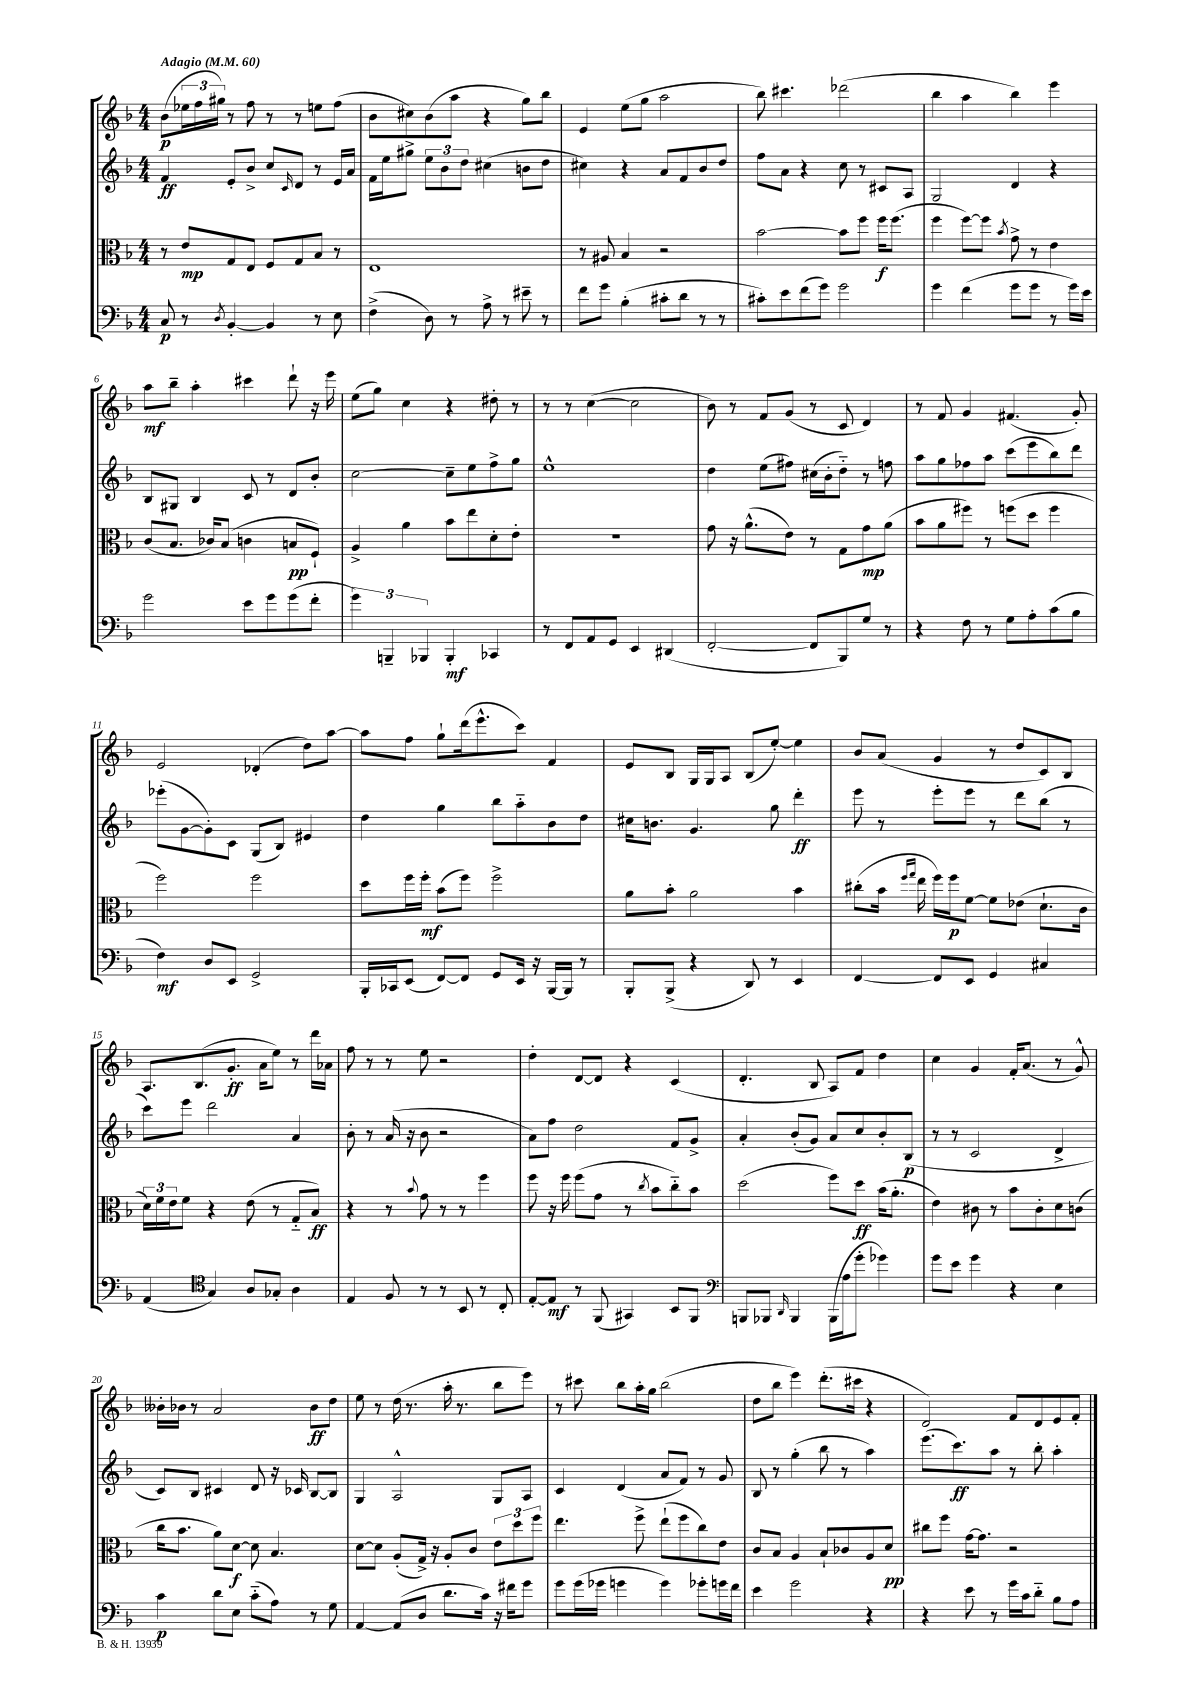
<<
\new StaffGroup <<
\new Staff = "s0" {
    \clef treble \key f \major \numericTimeSignature \time 4/4 \tempo "Adagio" 4 = 60
    bes'8\p( \tuplet 3/2 { ees''16 f''16 gis''16) } r8 f''8 r8 r8 e''8 f''8( |
    bes'8 cis''8) bes'8( a''8 r4 g''8) bes''8 |
    e'4 e''8( g''8 a''2 |
    bes''8) cis'''4. des'''2( |
    bes''4 a''4 bes''4) e'''4 |
    a''8\mf bes''8-- a''4-. cis'''4 d'''8-! r16 e'''16 |
    e''8( g''8) c''4 r4 dis''8-. r8 |
    r8 r8 c''4~( c''2 |
    bes'8) r8 f'8 g'8( r8 c'8 d'4) |
    r8 f'8 g'4 fis'4.( g'8-.) |
    e'2 des'4-.( d''8) a''8~ |
    a''8 f''8 g''8-! d'''16( e'''8.-^ c'''8) f'4 |
    e'8 bes8 g16 g16 a8 bes8( e''8~-.) e''4 |
    bes'8 a'8( g'4 r8 d''8 c'8) bes8 |
    a8. bes8.( g'8.-.\ff a'16 e''8) r8 d'''16 aes'16 |
    f''8 r8 r8 e''8 r2 |
    d''4-. d'8~ d'8 r4 c'4( |
    d'4.-. bes8 a8) f'8 d''4 |
    c''4 g'4 f'16-. a'8.( r8 g'8-^) |
    beses'16-. bes'16 r8 a'2 bes'8\ff d''8 |
    e''8 r8 d''16( r8. a''16-. r8. bes''8 e'''8) |
    r8 cis'''8 bes''8 a''16-. g''16 bes''2( |
    d''8 bes''8 e'''4) d'''8.-.( cis'''16 r4 |
    d'2) f'8 d'8 e'8 f'8-. \bar "|." |
}
\new Staff = "s1" {
    \clef treble \key f \major \numericTimeSignature \time 4/4
    f'4\ff e'8-. bes'8-> c''8 \grace { c'16 } d'8 r8 e'16 a'16 |
    f'16 e''16 gis''8-> \tuplet 3/2 { e''8 bes'8 d''8 } cis''4( b'8 d''8 |
    cis''4) r4 a'8 f'8 bes'8 d''8 |
    f''8 a'8 r4 c''8 r8 cis'8 a8 |
    g2 d'4 r4 |
    bes8 gis8 bes4 c'8 r8 d'8 bes'8-. |
    c''2~ c''8-- e''8 f''8-> g''8 |
    e''1-^ |
    d''4 e''8( fis''8) cis''16( bes'16-. d''8-_) r8 f''8 |
    a''8 g''8 fes''8 a''8 c'''8( e'''8 bes''8) d'''8 |
    ees'''8-.( g'8~ g'8-.) c'8 g8( bes8) eis'4 |
    d''4 g''4 bes''8 a''8-_ bes'8 d''8 |
    cis''16 b'8. g'4. g''8 d'''4-.\ff |
    e'''8 r8 e'''8-. e'''8 r8 d'''8 bes''8( r8 |
    c'''8) e'''8 d'''2 a'4 |
    bes'8-. r8 a'16( r16 bes'8 r2 |
    a'8) f''8 d''2 f'8 g'8-> |
    a'4-. bes'8-.( g'8) a'8 c''8 bes'8-. bes8\p( |
    r8 r8 c'2 d'4-> |
    c'8) bes8 cis'4 d'8 r16 ces'16 bes8~ bes8 |
    g4 a2-^ g8 a8 |
    c'4 d'4( a'8 f'8) r8 g'8 |
    bes8 r8 g''4-.( bes''8 r8 a''4) |
    e'''8.( c'''8.\ff) a''8 r8 bes''8-. a''4-. \bar "|." |
}
\new Staff = "s2" {
    \clef alto \key f \major \numericTimeSignature \time 4/4
    r8 e'8\mp g8 e8 f8 g8 bes8 r8 |
    e1 |
    r8 ais8 bes4 r2 |
    bes'2~ bes'8 f''8 f''16\f f''8.( |
    f''4 f''8~) f''8 \acciaccatura { bes'8 } g'8-> r8 e'4 |
    c'8( bes8. ces'16) bes8( c'4 b8\pp f8-!) |
    a4-> a'4 bes'8 e''8 d'8-. e'8-. |
    R1 |
    g'8 r16 a'8.-^( e'8) r8 g8 g'8\mp a'8( |
    bes'8 a'8 fis''8) r8 f''8( d''8 f''4 |
    f''2) f''2 |
    d''8 f''16 f''16-.\mf bes'8( f''8) f''2-> |
    a'8 bes'8-. a'2 bes'4 |
    cis''8-.( bes'16 \grace { f''16 g''16 } e''16 f''16) f''16\p f'8~ f'8 ees'8( d'8.-! c'16 |
    \tuplet 3/2 { d'16) f'16 e'16 } f'8 r4 e'8( r8 g8-_ bes8\ff) |
    r4 r8 \appoggiatura { bes'8 } g'8 r8 r8 f''4 |
    f''8 r16 f''16 f''8( g'8 r8 \acciaccatura { c''8 } bes'8 c''8-_) bes'8 |
    d''2( f''8) d''8\ff bes'16( a'8.-. |
    e'4) cis'8 r8 bes'8 cis'8-. d'8 c'8( |
    c''16 bes'8. a'8) d'8~\f d'8 bes4. |
    d'8~ d'8 a8-.( g16->) r16 a8-. c'8 \tuplet 3/2 { e'8 d''8 f''8 } |
    e''4. f''8-> e''8-!( f''8 c''8) e'8 |
    c'8 bes8 a4 bes8-! ces'8 a8 d'8\pp |
    cis''8 f''8 g'16~ g'8. r2 \bar "|." |
}
\new Staff = "s3" {
    \clef bass \key f \major \numericTimeSignature \time 4/4
    c8\p r8 \acciaccatura { d8 } bes,4~-. bes,4 r8 e8 |
    f4->( d8) r8 a8-> r8 eis'8-- r8 |
    f'8 g'8 bes4-.( cis'8-. d'8 r8 r8 |
    cis'8-.) e'8 f'8( g'8) g'2 |
    g'4 f'4( g'8 g'8 r8 g'16) e'16 |
    g'2 e'8 g'8 g'8( f'8-. |
    \tuplet 3/2 { g'4) b,,4-- bes,,4 } bes,,4-.\mf ces,4 |
    r8 f,8 a,8 g,8 e,4 dis,4( |
    f,2~-. f,8 bes,,8) g8 r8 |
    r4 f8 r8 g8 a8-. c'8( bes8 |
    f4\mf) d8 e,8 g,2-> |
    bes,,16-. ces,16 e,8( f,8~) f,8 g,8 e,16 r16 bes,,16~ bes,,16 r8 |
    bes,,8-. bes,,8->( r4 d,8) r8 e,4 |
    f,4~ f,8 e,8 g,4 cis4 |
    a,4( \clef tenor g4) a8 ges8-. a4 |
    e4 f8 r8 r8 bes,8 r8 c8-. |
    e8~-. e8\mf r8 f,8( gis,4) bes,8 f,8 |
    \clef bass b,,8 bes,,8 \grace { d,16 } bes,,4 bes,,16( a16 g'8-. ges'4) |
    g'8 e'8 g'4 r4 e4 |
    c'4\p d'8 e8 c'8-_( a8) r8 g8 |
    a,4~ a,8( d8 d'8. c'16) r16 fis'16 g'8 |
    g'8 g'16( ges'16 g'4 g'4) ges'8-. g'16 f'16 |
    e'4 g'2 r4 |
    r4 e'8 r8 g'16 c'16 d'8-_ bes8 a8 \bar "|." |
}
>>
>>
